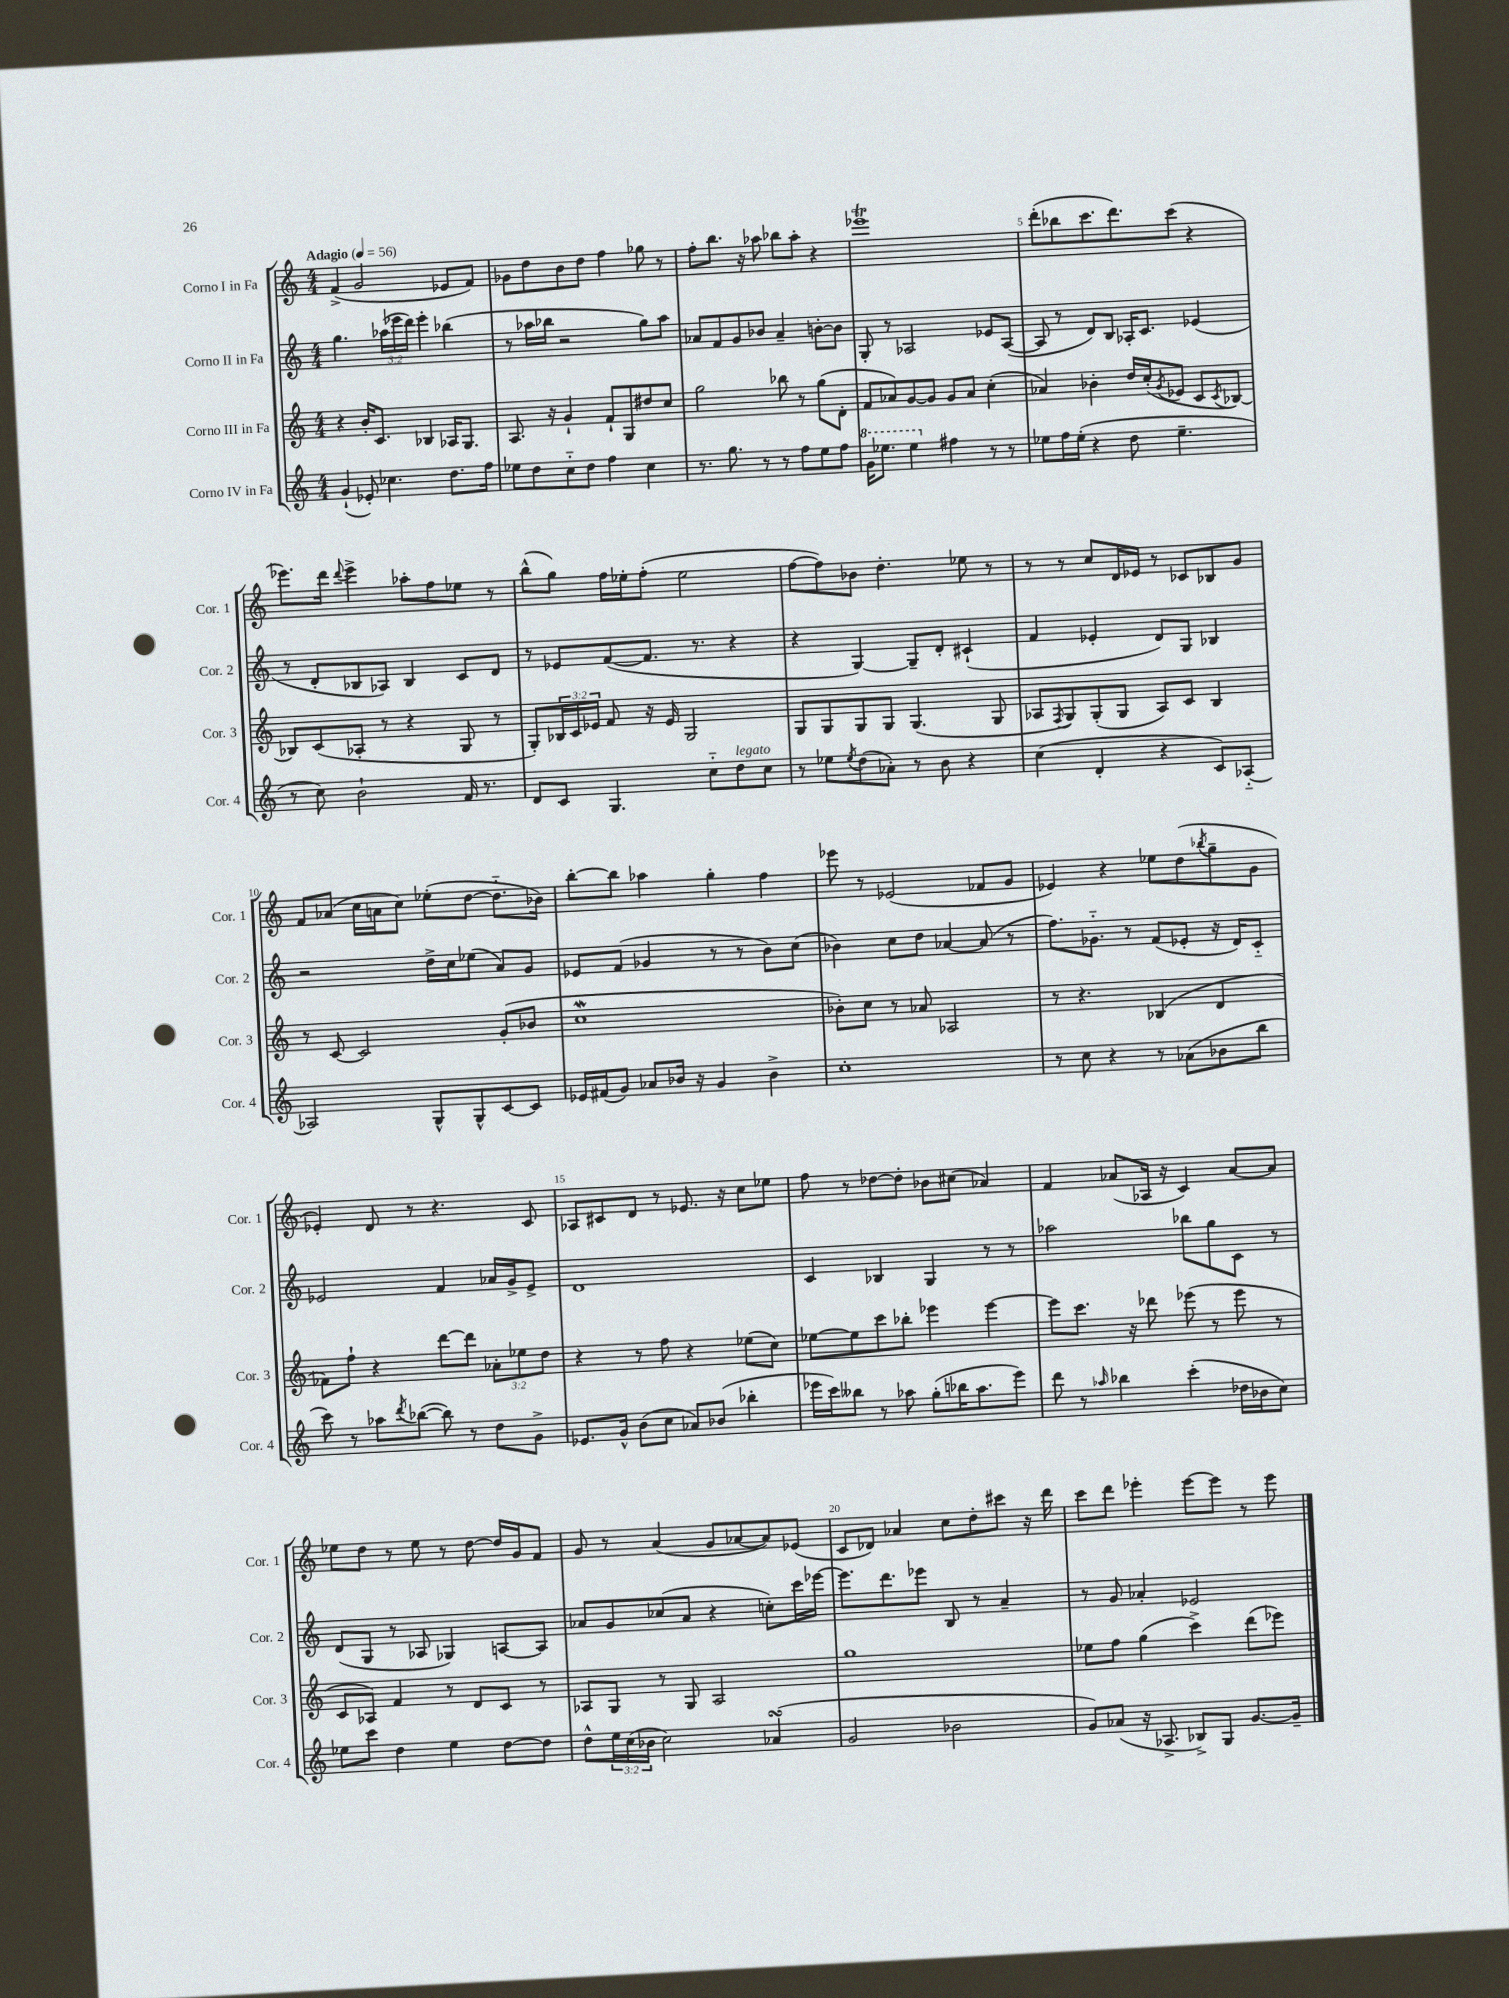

**kern	**kern	**kern	**kern
*staff4	*staff3	*staff2	*staff1
*clefG2	*clefG2	*clefG2	*clefG2
*k[]	*k[]	*k[]	*k[]
*M4/4	*M4/4	*M4/4	*M4/4
*MM56	*MM56	*MM56	*MM56
(4g`	4r	4.gg	(4f^
8e-')	16b'	.	2g
.	8.c	.	.
4.cc-	.	(24aa-	.
.	.	24eee-	.
.	.	24ddd)	.
.	4B-	4eee-'	.
8.dd	16A-	(4bb-	8e-
.	8.G	.	.
.	.	.	8f)
16ff	.	.	.
=	=	=	=
8ee-	8.A	8r	8g-
8dd	.	16aa-	8dd
.	16r	16bb-	.
8cc'~	4g`	2r	8b
8dd	.	.	8dd
4ff	8f`	.	4ff
.	8G	.	.
4cc	8dd#	8gg)	8gg-
.	8cc	8aa-	8r
=	=	=	=
8.r	2gg	8a-	8ff'
.	.	8f	8.bb
8.gg	.	.	.
.	.	8g	.
.	.	.	16r
8r	.	8b-	8aa-
8r	8bb-	4a-~	8bb-
8ff	8r	.	8aa-'
8ee	(8gg	[8b'	4r
8ff	8d'	8b]	.
=	=	=	=
16gg	8f	8G'	1eee-
8.eee-	.	.	.
.	8a-)	8r	.
4eee-	[8g	2A-	.
.	8g]	.	.
4ff#	8g	.	.
.	8a-	.	.
8r	(4cc'	8e-	.
8r	.	([8A-	.
=	=	=	=
8ee-	4a-)	8A-]	(8ddd'
16ff	.	8r	8bb-
(16ee-'	.	.	.
4r	4b-'	8d)	8.ccc
.	.	8B	.
.	.	.	8.ddd)
8dd	16dd	16A-'	.
.	(16cc'	8.c	.
.	8qg	.	.
4.ee-~	8e-	.	(8ccc
.	8c	(4e-	4r
.	8qc	.	.
.	[8B-)	.	.
=	=	=	=
8r	8B-]	8r	8.eee-)
8cc)	(8c	8d'	.
.	.	.	16ddd
.	.	.	8qqddd
2b`	8A-'	8B-	4eee-^
.	8r	8A-)	.
.	4r	4B-	8aa-'
.	.	.	8ff
16f	8G	8c	8ee-
8.r	.	.	.
.	8r	8d	8r
=	=	=	=
8d	8G')	8r	(8bb^^
8c	24B-	8e-	8gg)
.	24c	.	.
.	24e-	.	.
4.G	8f	([8f	16ff
.	.	.	16ee-'
.	16r	8.f]	(8ff'
.	16e-	.	.
.	2G	.	2ee-
.	.	8.r	.
8cc'~	.	.	.
8dd	.	4r	.
8cc	.	.	.
=	=	=	=
8r	8G	4r	[8ff
8ee-	8G	.	8ff])
8qee-	.	.	.
(8dd	8G	[4G)	8b-
8a-')	8G	.	4.dd'
8r	(4.G	8G~]	.
8b	.	8d'	.
4r	.	(4c#`	8ee-
.	8G	.	8r
=	=	=	=
(4cc	8A-	4f	8r
.	8qF	.	.
.	8G)	.	8r
4d'	(8G'	4e-'	8cc
.	8G	.	16d
.	.	.	16e-
4r	8A-)	8d)	8r
.	8c	8G	8c-
8c)	4B	4B-	8B-
[8A-'~	.	.	8g
=	=	=	=
2A-]	8r	2r	8f
.	[8c	.	(8a-
.	2c]	.	16cc
.	.	.	16a
.	.	.	8cc)
8G^^	.	16dd^	(8ee-'
.	.	16cc	.
8G^^	.	(8ee-	[8dd
[8c	(8g'	8a)	8.dd'~]
8c]	8b-	8g	.
.	.	.	16b-)
=	=	=	=
16e-	1cc	8e-	[8bb'
(16f#	.	.	.
8g)	.	(8f	8bb]
8a-	.	4g-	4aa-
16b-	.	.	.
16r	.	.	.
4g	.	8r	4gg'
.	.	8r	.
4b-^	.	8b)	4ff
.	.	(8cc	.
=	=	=	=
1cc'	8b-')	4b-)	8eee-
.	8cc	.	8r
.	8r	8cc	(2e-
.	8a-	8dd	.
.	2A-	[4a-	.
.	.	(8a-]	8f-
.	.	8r	8g
=	=	=	=
8r	8r	8.ff)	4e-)
8cc	4.r	.	.
.	.	8.g-'~	.
4r	.	.	4r
.	.	8r	.
8r	(4B-	(8f	8ee-
(8a-	.	8e-'	(8dd
.	.	.	8qbb-
8b-	4d	16r	8gg~
.	.	16d)	.
8bb	.	8c'~	8g
=	=	=	=
8ccc)	8f-)	2e-	4e-')
8r	8ff`	.	.
8aa-	4r	.	8d
8qddd	.	.	.
([8bb-	.	.	8r
8bb-])	[8ddd	4f	4.r
8r	8ddd]	.	.
8dd	12a-'	16a-	.
.	.	16g^	.
.	12ee-	.	.
8g^	.	8e-^	8c
.	12dd	.	.
=	=	=	=
8.e-	4r	1d	8A-
.	.	.	8c#
16g^^	.	.	.
(8b	8r	.	8d
8cc	8ff	.	8r
8a-)	4r	.	8.e-
(8b-	.	.	.
.	.	.	16r
4bb-'	(8ee-	.	8cc
.	8cc)	.	8ee-
=	=	=	=
16eee-	[8ee-	4c	8ff
16ccc)	.	.	.
8bb--	8ee-]	.	8r
8r	8ccc	4B-	[8dd-
8aa-	8bb-'	.	8dd-']
(8gg'	4eee-	4G	8b-
16bb-	.	.	(8cc#
8.aa-	.	.	.
.	[4eee-	8r	4a-)
8eee-)	.	8r	.
=	=	=	=
8ddd	8eee-]	2aa-	4f
8r	8.ccc	.	.
16qqaa-	.	.	.
4bb-	.	.	(8a-
.	16r	.	.
.	8ddd-	.	16A-
.	.	.	16r
(4ccc'	(8eee-	8bb-	4c)
.	8r	8gg	.
16dd-	8eee-	8c	[8a-
16b-	.	.	.
8cc)	8r	8r	8a-]
=	=	=	=
8ee-	8c	(8d	8ee-
8ccc	8A-)	8G	8dd
4dd	4f	8r	8r
.	.	8A-	8ee-
4ee-	8r	4G-)	8r
.	8d	.	[8dd
[8dd	8c	[8A	16dd]
.	.	.	16g
8dd]	8r	8A]	8f
=	=	=	=
8dd^^	8A-	8a-	8g
24ee	8G	8g	8r
(24cc	.	.	.
24b-	.	.	.
2cc)	8r	(8cc-	(4a
.	8G	8a-	.
.	2A-	4r	8g
.	.	.	[8a-
(4a-	.	8cc')	8a-])
.	.	16ccc	(8e-
.	.	[16eee-	.
=	=	=	=
2g	1gg	8.eee-]	8c
.	.	.	8d-)
.	.	8.ddd	.
.	.	.	4a-
.	.	8eee-	.
2b-	.	8B	8cc
.	.	8r	8dd'
.	.	4a~	8ccc#
.	.	.	16r
.	.	.	16ddd
=	=	=	=
8g)	8ee-	8r	8ccc
(8a-	8ff	8g	8ddd
16r	(4gg	4a-'	4eee-'
8.A-^	.	.	.
8B-^)	4ccc^)	2e-	[8eee-
8G	.	.	8eee-]
[8.g	(8ddd	.	8r
.	8eee-)	.	8eee-
16g~]	.	.	.
==	==	==	==
*-	*-	*-	*-
